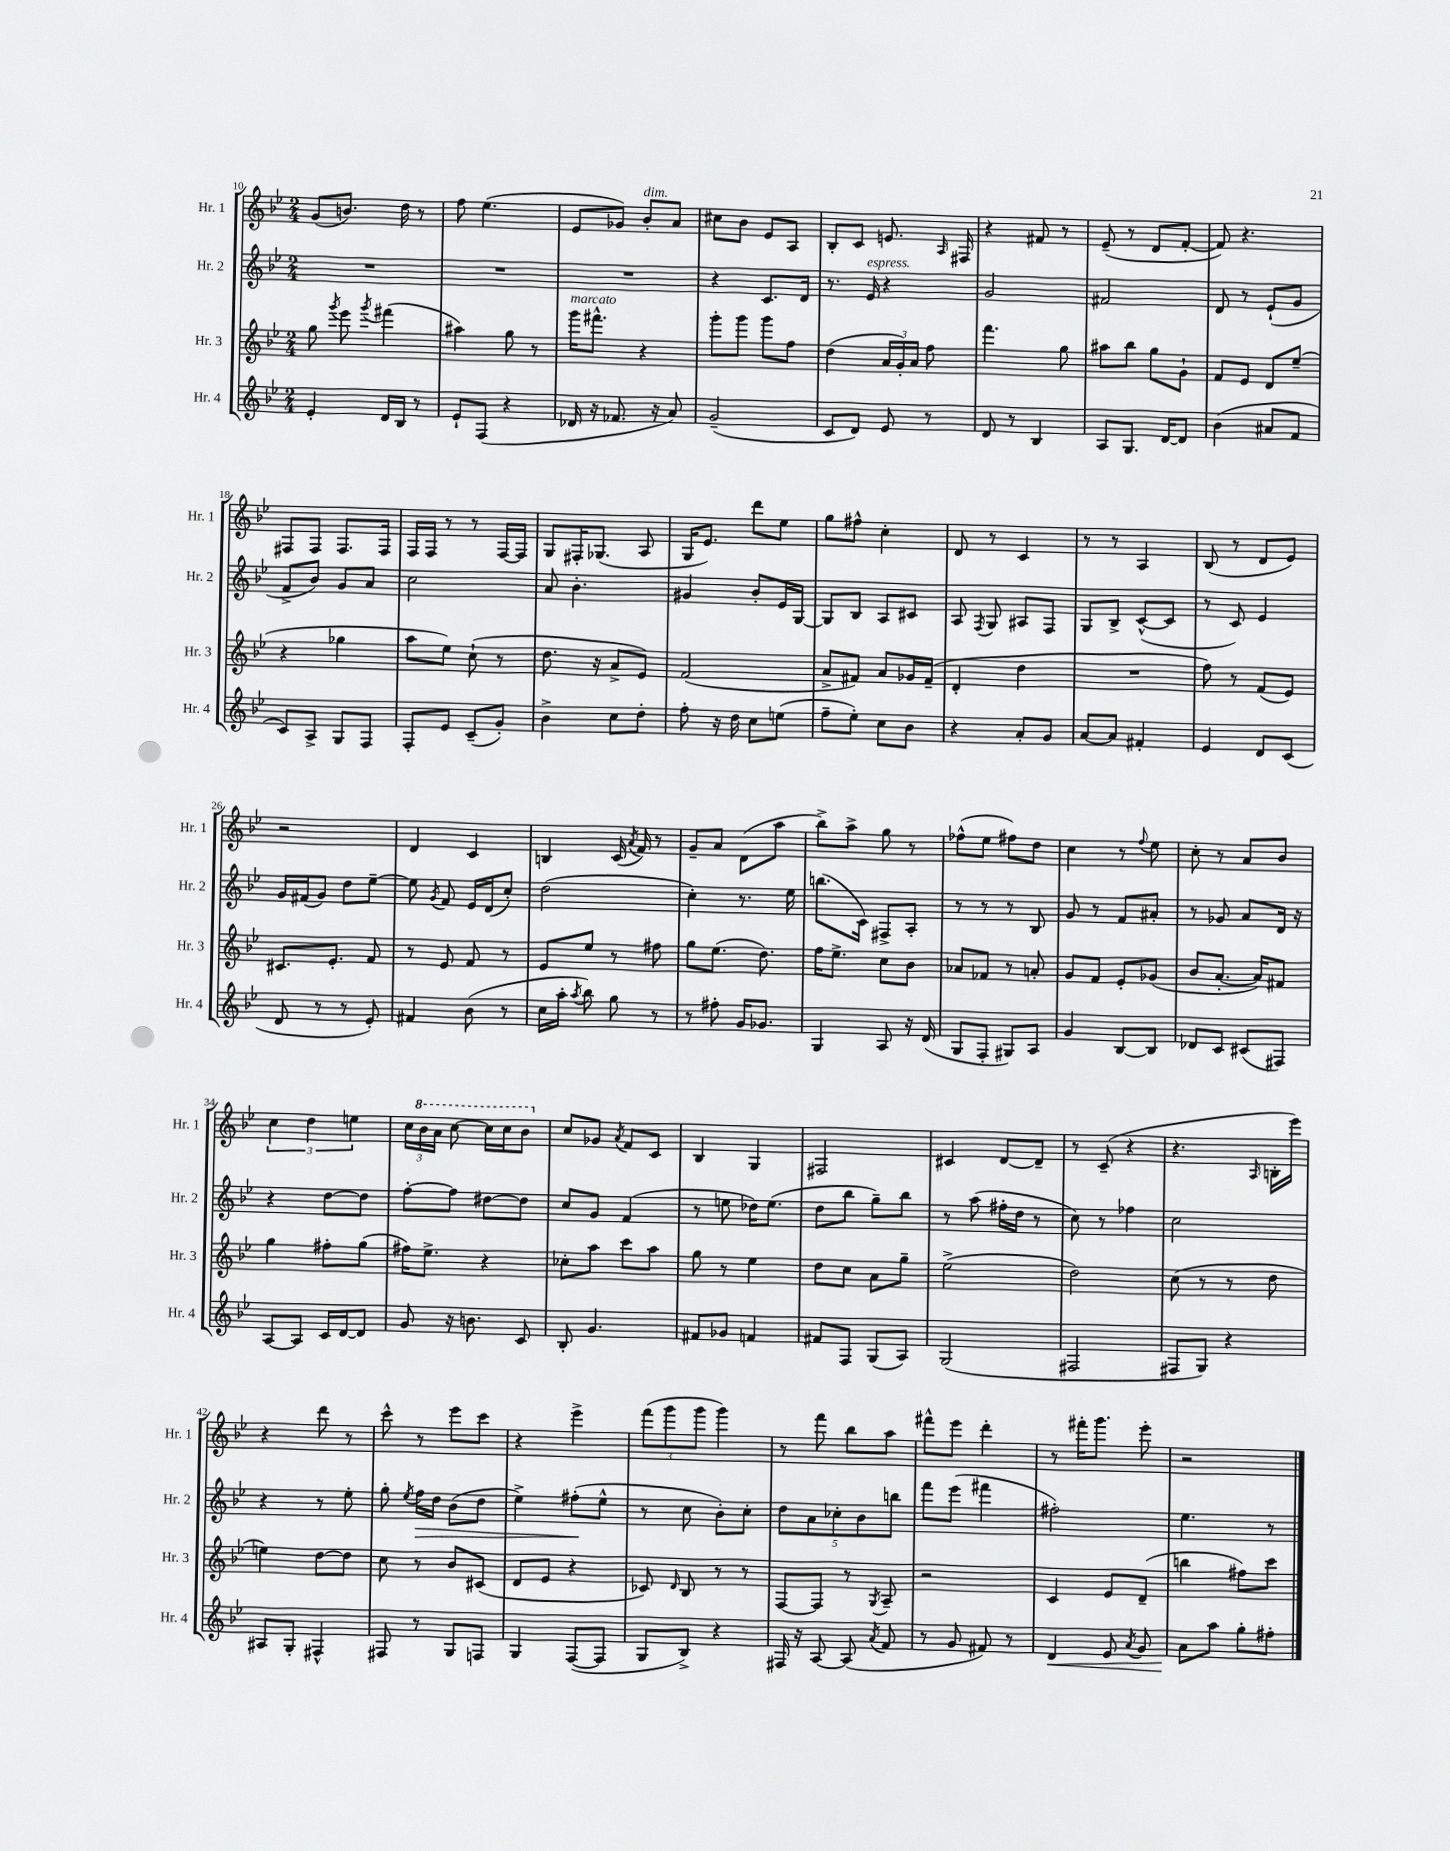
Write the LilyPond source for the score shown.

<<
\new StaffGroup <<
\new Staff = "s0" \with { instrumentName = "Hr. 1" shortInstrumentName = "Hr. 1" } {
    \clef treble \key bes \major \numericTimeSignature \time 2/4
    \autoBeamOff g'8[( b'8.]) d''16 r8 |
    f''8 ees''4.( |
    ees'8[ ges'8]) bes'8[-.^\markup { \italic "dim." } a'8] |
    cis''8[ bes'8] ees'8[ a8] |
    bes8[-. c'8] e'8. \grace { a16 } fis16 |
    r4 fis'8 r8 |
    ees'8--( r8 d'8[ f'8]~-. |
    f'8) r4. |
    fis8[ fis8] fis8.[ fis16] |
    f16[ f16] r8 r8 f16[~ f16] |
    g8[ fis16-. ges8.]( a8 |
    g16[ ees'8.]) d'''8[ ees''8] |
    g''8[ fis''8]-^ c''4-. |
    d'8 r8 c'4 |
    r8 r8 a4 |
    bes8( r8 d'8[ ees'8]) |
    r2 |
    d'4 c'4 |
    b4 c'16( \acciaccatura { a'8 } f'16) r8 |
    g'8[-- a'8] d'8[( a''8] |
    bes''8[->) a''8]-> g''8 r8 |
    fes''8[-^( ees''8] fis''8[) d''8] |
    c''4 r8 \appoggiatura { f''8 } ees''8 |
    c''8-. r8 a'8[ bes'8] |
    \tuplet 3/2 { c''4 d''4 e''4 } |
    \tuplet 3/2 { c''16[ \ottava #1 bes''16 a''16] } c'''8~ c'''16[ c'''16 bes''8] \ottava #0 |
    c''8[ ges'8] \acciaccatura { a'8 } f'8[ c'8] |
    bes4 g4 |
    fis2 |
    cis'4 d'8[~ d'8]-- |
    r8 c'8--( r4 |
    r4. \grace { a16 } b16[-. ees'''16]) |
    r4 d'''8 r8 |
    c'''8-^ r8 ees'''8[ c'''8] |
    r4 ees'''4-> |
    \tuplet 3/2 { f'''8[( g'''8 g'''8] } g'''4) |
    r8 f'''8 bes''8[ a''8] |
    fis'''8[-^ ees'''8] d'''4-. |
    r8 fis'''16[-. g'''8.] ees'''8-. |
    r2 \bar "|." |
}
\new Staff = "s1" \with { instrumentName = "Hr. 2" shortInstrumentName = "Hr. 2" } {
    \clef treble \key bes \major \numericTimeSignature \time 2/4
    \autoBeamOff R2 |
    R2 |
    R2 |
    r4 c'8.[ d'16] |
    r8. ees'16^\markup { \italic "espress." } r4 |
    g'2 |
    fis'2 |
    d'8 r8 ees'8[-!( g'8] |
    f'8[-> bes'8]) g'8[ a'8] |
    c''2 |
    a'8 bes'4.-. |
    gis'4 bes'8[-. ees'16 g16]~ |
    g8[ bes8] a8[ cis'8] |
    a8 \acciaccatura { f8 } g8 ais8[ f8] |
    g8[ bes8]-> c'8[~-^( c'8] |
    r8 c'8) ees'4 |
    g'16[ fis'16( g'8]) d''8[ ees''8]~-- |
    ees''8 \acciaccatura { g'8 } f'8 ees'16[ d'16( c''8]-.) |
    d''2( |
    c''4-.) r8. ees''16 |
    b''8.[( c'16]) fis8[-> a8]-. |
    r8 r8 r8 bes8 |
    g'8 r8 f'8[ ais'8]-. |
    r8 ges'8 a'8[ d'16] r16 |
    r4 d''8[~ d''8] |
    f''8[~-. f''8] dis''8[~ dis''8] |
    c''8[ g'8] f'4( |
    r8 e''8 des''16[) e''8.]( |
    d''8[ bes''8] g''8[--) bes''8] |
    r8 a''8( fis''16[-. d''16] r8 |
    c''8) r8 fes''4 |
    c''2 |
    r4 r8 ees''8-. |
    g''8-. \acciaccatura { ees''8 } f''16[\> d''16] bes'8[( d''8] |
    ees''4->) fis''8[-.\!( ees''8]-^ |
    r8 c''8 bes'8[-.) c''8]-. |
    \tuplet 5/4 { d''8[ a'8 ces''8-. bes'8 b''8] } |
    f'''8[ ees'''8]( fis'''4 |
    fis''2-.) |
    ees''4. r8 \bar "|." |
}
\new Staff = "s2" \with { instrumentName = "Hr. 3" shortInstrumentName = "Hr. 3" } {
    \clef treble \key bes \major \numericTimeSignature \time 2/4
    \autoBeamOff g''8 \acciaccatura { g'''8 } ees'''8 \acciaccatura { g'''8 } fis'''4( |
    ais''4) g''8 r8 |
    g'''16[^\markup { \italic "marcato" } fis'''8.]-^ r4 |
    g'''8[-. g'''8] g'''8[ f''8] |
    d''4( \tuplet 3/2 { a'16[ g'16-.) a'16] } f''8 |
    f'''4. g''8 |
    ais''8[ bes''8] g''8[ g'8]-! |
    f'8[ ees'8] d'8[ ees''8]--( |
    r4 ges''4 |
    a''8[ ees''8]) c''8-!( r8 |
    d''8. r16 a'8[-> ees'8]) |
    f'2( |
    a'8[-> fis'8]) a'8[ ges'16 fis'16]--( |
    d'4-. d''4 |
    R2 |
    f''8) r8 f'8[( ees'8]) |
    cis'8.[ ees'8.]-. f'8 |
    r8 ees'8 f'8 r8 |
    ees'8[ ees''8] r8 fis''8 |
    g''8[ ees''8.]( d''8.) |
    f''16[ ees''8.]-> c''8[ bes'8] |
    aes'8[ fes'8] r8 a'8-. |
    g'8[ f'8] ees'8[-. ges'8]( |
    bes'8[ a'8.]~-. a'16[) fis'8] |
    g''4 fis''8[-. g''8]( |
    fis''16[) ees''8.]-> r4 |
    ces''8[-. a''8] c'''8[ a''8] |
    g''8 r8 ees''4 |
    d''8[ c''8] a'8[ g''8]-- |
    ees''2->( |
    d''2) |
    c''8( r8 r8 d''8 |
    e''4) d''8[~ d''8] |
    c''8 r8 bes'8[ cis'8]( |
    d'8[ ees'8] r4 |
    ces'8) \grace { d'16 } bes8 r8 r8 |
    f8[~ f8] r8 \acciaccatura { g8 } a8-- |
    r2 |
    c'4 ees'8[ d'8]--( |
    b''4 fis''8[) c'''8] \bar "|." |
}
\new Staff = "s3" \with { instrumentName = "Hr. 4" shortInstrumentName = "Hr. 4" } {
    \clef treble \key bes \major \numericTimeSignature \time 2/4
    \autoBeamOff ees'4-. d'16[ bes16] r8 |
    ees'8[-! f8]( r4 |
    des'16 r16 fes'8. r16 a'8) |
    g'2--( |
    c'8[ d'8]) ees'8 r8 |
    d'8 r8 bes4 |
    a8[ g8.] d'16[~ d'8] |
    bes'4( ais'8[ f'8] |
    c'8[) a8]-> g8[ f8] |
    f8[-. ees'8] c'8[--( g'8]-.) |
    bes'4-> c''8[ d''8]-. |
    f''8-. r16 d''16 c''8[ e''8]( |
    f''8[-- ees''8]-.) c''8[ bes'8] |
    r4 a'8[-. g'8] |
    a'8[~ a'8] fis'4-. |
    ees'4 d'8[ c'8]( |
    d'8 r8 r8 ees'8-.) |
    fis'4 bes'8( r8 |
    c''16[ a''16]-. \acciaccatura { a''8 } bes''8) g''8 r8 |
    r8 fis''8-. g'16[ ges'8.] |
    g4 a8 r16 d'16( |
    g8[ f8]-. gis8[) a8] |
    g'4 bes8[~ bes8] |
    des'8[ c'8] cis'8[( fis8]) |
    a8[~ a8] c'16[ d'16~ d'8] |
    g'8 r16 b'8. c'8 |
    bes8-. g'4. |
    fis'8[ ges'8] f'4 |
    fis'8[ f8] g8[( a8]) |
    g2( |
    fis2 |
    fis8[ g8]) r4 |
    ais8[ g8]-. fis4-^ |
    fis8 r8 g8[ f8] |
    g4 f8[~( f8] |
    g8[ bes8]->) r4 |
    fis16 r16 a8~ a8( \acciaccatura { a'8 } f'8 |
    r8 g'8 fis'8) r8 |
    d'4\< ees'8 \acciaccatura { a'8 } g'8 |
    a'8[\! a''8] g''8[-. fis''8]-. \bar "|." |
}
>>
>>
\layout { \context { \Score currentBarNumber = #10 } }
